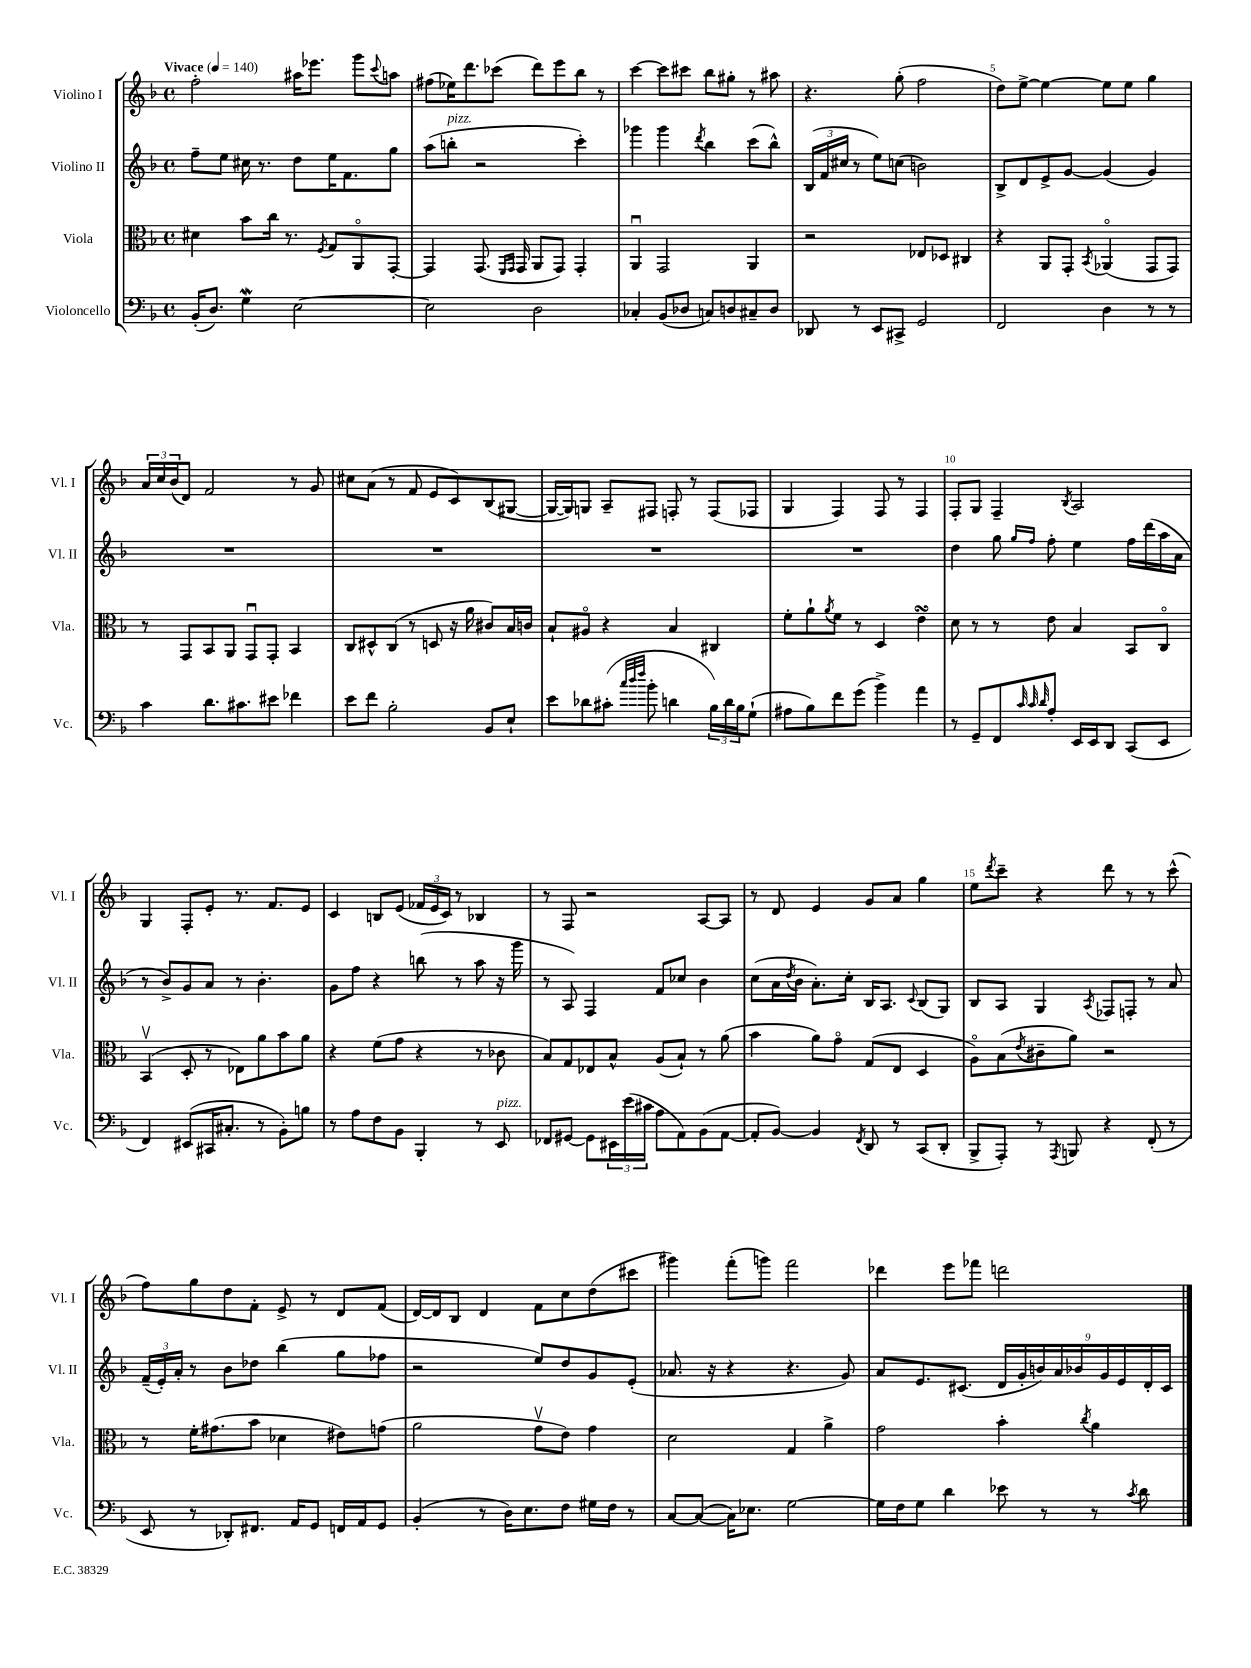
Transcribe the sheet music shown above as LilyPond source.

<<
\new StaffGroup <<
\new Staff = "s0" \with { instrumentName = "Violino I" shortInstrumentName = "Vl. I" } {
    \clef treble \key f \major \defaultTimeSignature \time 4/4 \tempo "Vivace" 4 = 140
    f''2-. ais''16 ees'''8. g'''8 \appoggiatura { c'''8 } a''8 |
    fis''8( ees''16) d'''8. ces'''8( d'''8) e'''8 bes''8 r8 |
    c'''4~ c'''8 cis'''8 bes''8 gis''8-. r8 ais''8 |
    r4. g''8-.( f''2 |
    d''8) e''8~-> e''4~ e''8 e''8 g''4 |
    \tuplet 3/2 { a'16 c''16 bes'16( } d'8) f'2 r8 g'8 |
    cis''8 a'8( r8 f'8 e'8 c'8) bes8( gis8~ |
    gis16~ gis16) g8 a8-- fis8 f8-. r8 f8( fes8 |
    g4 f4) f8 r8 f4 |
    f8-. g8 f4-- \acciaccatura { bes8 } a2 |
    g4 f8-. e'8-. r8. f'8. e'8 |
    c'4 b8 e'8( \tuplet 3/2 { fes'16 e'16 c'16) } r8 bes4 |
    r8 f8 r2 a8~ a8 |
    r8 d'8 e'4 g'8 a'8 g''4 |
    e''8 \acciaccatura { d'''8 } c'''8-- r4 d'''8 r8 r8 c'''8-^( |
    f''8) g''8 d''8 f'8-. e'8-> r8 d'8 f'8( |
    d'16~) d'16 bes8 d'4 f'8 c''8 d''8( cis'''8 |
    gis'''4) f'''8-.( g'''8) f'''2 |
    des'''4 e'''8 fes'''8 d'''2 \bar "|." |
}
\new Staff = "s1" \with { instrumentName = "Violino II" shortInstrumentName = "Vl. II" } {
    \clef treble \key f \major \defaultTimeSignature \time 4/4
    f''8-- e''8 cis''16 r8. d''8 e''16 f'8. g''8 |
    a''8( b''8-.^\markup { \italic "pizz." } r2 c'''4-.) |
    ges'''4 ges'''4 \acciaccatura { d'''8 } bes''4 c'''8( bes''8-^) |
    \tuplet 3/2 { bes16( f'16 cis''16 } r8 e''8) c''8( b'2) |
    bes8-> d'8 e'8-> g'8~ g'4( g'4) |
    R1 |
    R1 |
    R1 |
    R1 |
    d''4 g''8 \grace { g''16 f''16 } f''8-. e''4 f''16 d'''16( a''16 a'16 |
    r8 bes'8->) g'8 a'8 r8 bes'4.-. |
    g'8 f''8 r4 b''8( r8 a''8 r16 g'''16 |
    r8 a8) f4 f'8 ces''8 bes'4 |
    c''8( a'16 \acciaccatura { d''8 } bes'16 a'8.-.) c''16-. bes16 a8. \appoggiatura { c'8 } bes8( g8) |
    bes8 a8 g4 \acciaccatura { a8 } fes8 f8-. r8 a'8 |
    \tuplet 3/2 { f'16--( e'16-.) a'16-. } r8 bes'8 des''8 bes''4( g''8 fes''8 |
    r2 e''8) d''8 g'8 e'8-.( |
    aes'8. r16 r4 r4. g'8) |
    a'8 e'8. cis'8.( \tuplet 9/8 { d'16 g'16-. b'16) a'16 bes'16 g'16 e'16 d'16-. cis'16 } \bar "|." |
}
\new Staff = "s2" \with { instrumentName = "Viola" shortInstrumentName = "Vla." } {
    \clef alto \key f \major \defaultTimeSignature \time 4/4
    dis'4 bes'8 c''16 r8. \acciaccatura { f8 } g8 a,8\flageolet g,8~-. |
    g,4 g,8.( \grace { f,16 g,16 } g,16 a,8 g,8) g,4-. |
    a,4\downbow g,2 a,4 |
    r2 ees8 des8 cis4 |
    r4 a,8 g,8-. \acciaccatura { bes,8 } aes,4\flageolet( g,8 g,8) |
    r8 g,8 bes,8 a,8 g,8\downbow g,8-. bes,4 |
    c8 dis8-^ c8( r8 d8 r16 a'16 cis'8) bes16 c'16 |
    bes8-! ais8\flageolet r4 bes4 cis4 |
    f'8-. a'8-! \acciaccatura { a'8 } f'8 r8 d4 e'4\turn |
    d'8 r8 r8 e'8 bes4 bes,8 c8\flageolet |
    bes,4\upbow( d8-. r8 ees8) a'8 bes'8 a'8 |
    r4 f'8( g'8 r4 r8 ces'8 |
    bes8) g8 ees8 bes8-^ a8( bes8-!) r8 a'8( |
    bes'4 a'8) g'8\flageolet g8( e8 d4 |
    a8\flageolet) bes8( \acciaccatura { e'8 } cis'8-- a'8) r2 |
    r8 f'16-. gis'8.( bes'8 des'4 eis'8) g'8( |
    a'2 g'8\upbow e'8) g'4 |
    d'2 g4 a'4-> |
    g'2 bes'4-. \acciaccatura { c''8 } a'4 \bar "|." |
}
\new Staff = "s3" \with { instrumentName = "Violoncello" shortInstrumentName = "Vc." } {
    \clef bass \key f \major \defaultTimeSignature \time 4/4
    bes,16-.( d8.) g4\mordent e2~ |
    e2 d2 |
    ces4-. bes,8( des8 c8) d8 cis8-- d8 |
    des,8 r8 e,8 cis,8-> g,2 |
    f,2 d4 r8 r8 |
    c'4 d'8. cis'8. eis'8 fes'4 |
    e'8 f'8 bes2-. bes,8 e8-! |
    e'8 des'8 cis'8-.( \grace { c''32 d''32 f''32 } bes'8-. d'4 \tuplet 3/2 { bes16) d'16 bes16 } g8-!( |
    ais8 bes8) f'8 g'8( bes'4->) a'4 |
    r8 g,8-- f,8 \grace { c'32 c'32 d'32 } a8-. e,16 e,16 d,8 c,8( e,8 |
    f,4) eis,8( cis,16 cis8.-. r8 bes,8-.) b8 |
    r8 a8 f8 bes,8 bes,,4-. r8 e,8^\markup { \italic "pizz." } |
    fes,8 gis,8~ gis,8 \tuplet 3/2 { eis,16 e'16( cis'16 } a8 a,8) bes,8( a,8~ |
    a,8-. bes,8~) bes,4 \acciaccatura { f,8 } d,8 r8 c,8( d,8-. |
    bes,,8-> a,,8-.) r8 \acciaccatura { a,,8 } b,,8 r4 f,8-.( r8 |
    e,8 r8 des,8-.) fis,8. a,16 g,8 f,16 a,16 g,8 |
    bes,4-.( r8 d16) e8. f8 gis16 f16 r8 |
    c8~ c8~( c16) ees8. g2~ |
    g16 f16 g8 d'4 ees'8 r8 r8 \acciaccatura { c'8 } d'8 \bar "|." |
}
>>
>>
\layout { \context { \Score \override BarNumber.break-visibility = ##(#f #t #t) barNumberVisibility = #(every-nth-bar-number-visible 5) } }
